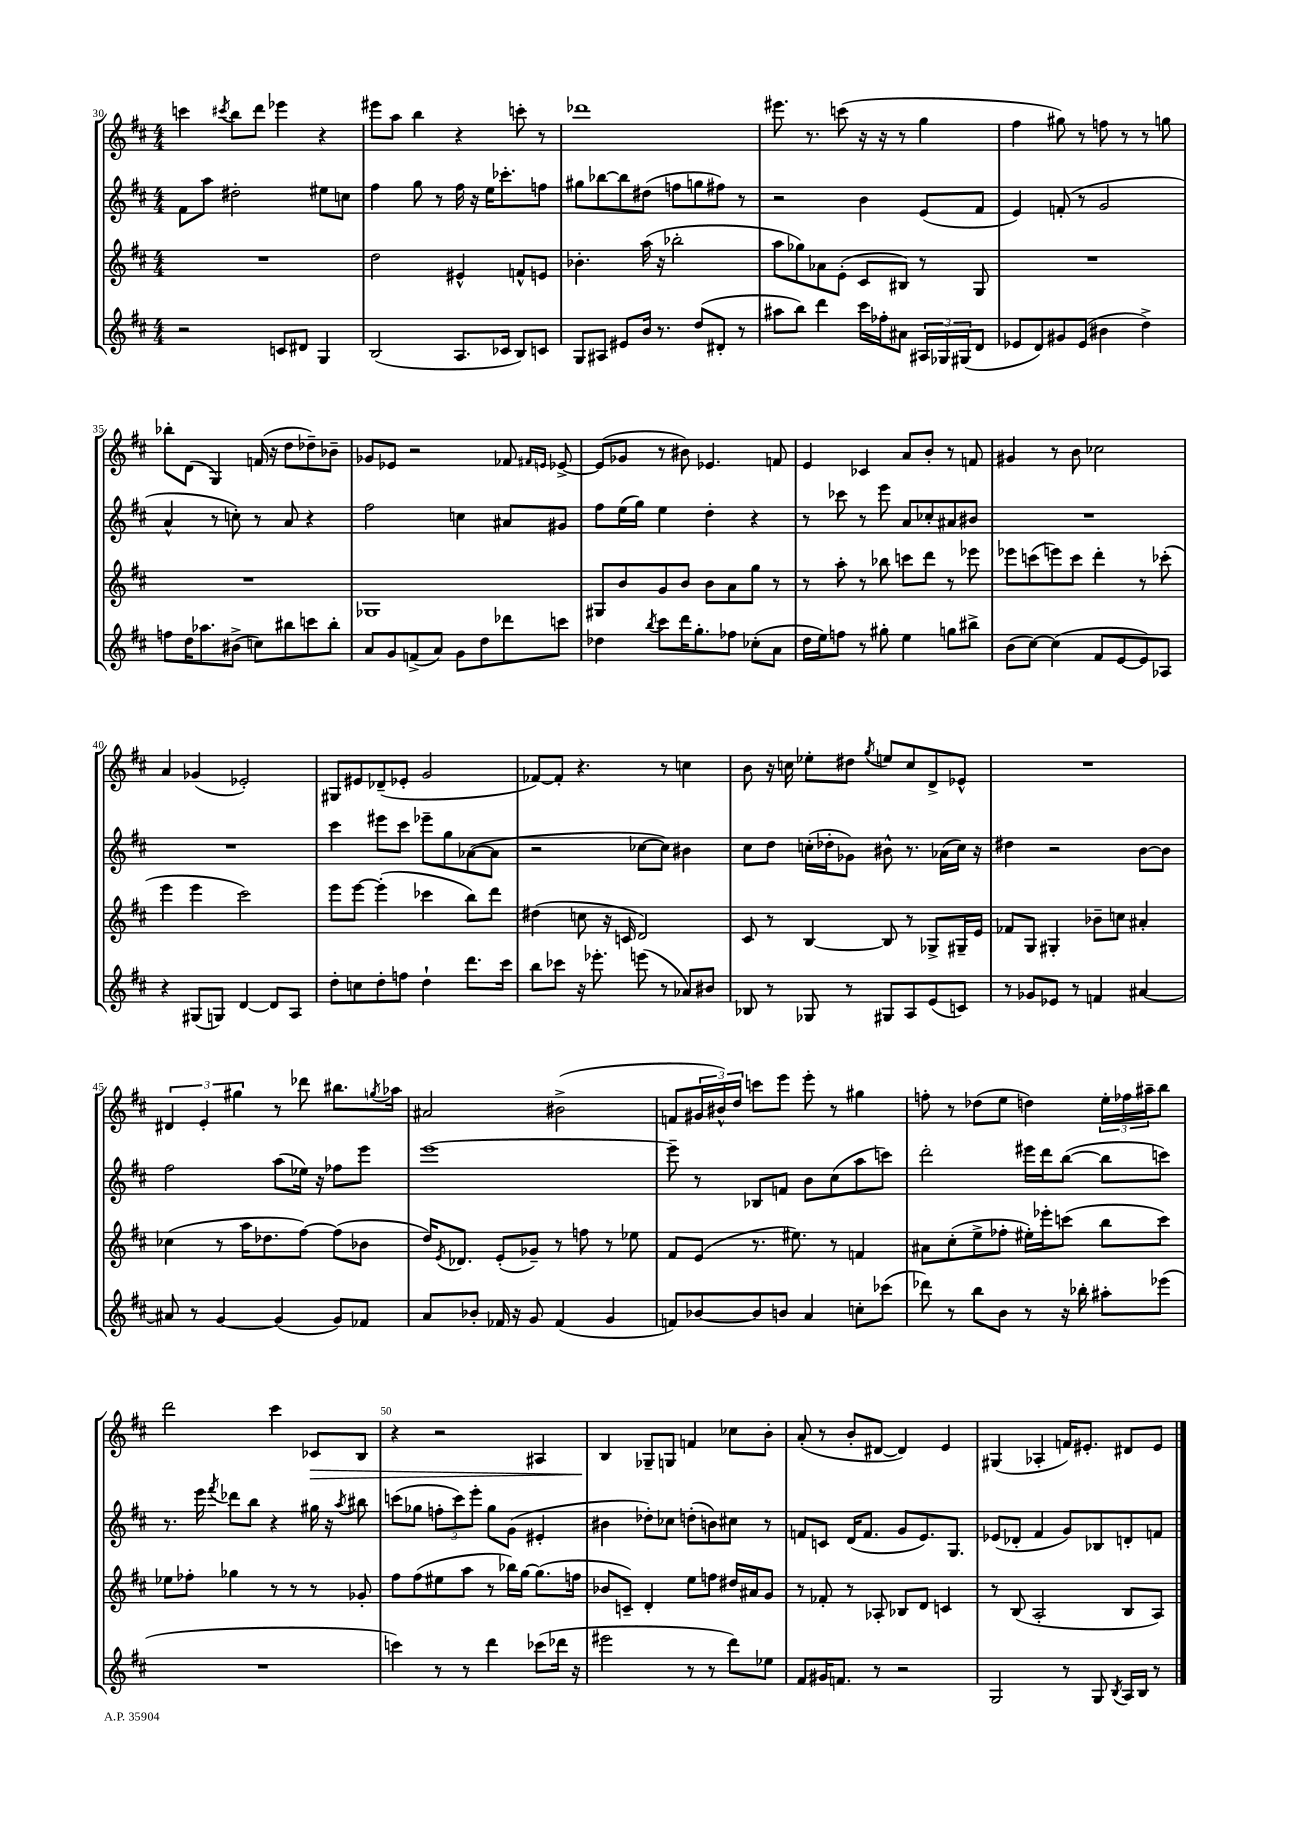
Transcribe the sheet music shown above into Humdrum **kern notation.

**kern	**kern	**kern	**kern
*staff4	*staff3	*staff2	*staff1
*clefG2	*clefG2	*clefG2	*clefG2
*k[f#c#]	*k[f#c#]	*k[f#c#]	*k[f#c#]
*M4/4	*M4/4	*M4/4	*M4/4
2r	1r	8f#	4ccc
.	.	8aa	.
.	.	.	8qccc#
.	.	2dd#'	8bb
.	.	.	8ddd
8c	.	.	4eee-
8d#	.	.	.
4G	.	8ee#	4r
.	.	8cc	.
=	=	=	=
(2B	2dd	4ff#	8eee#
.	.	.	8aa
.	.	8gg	4bb
.	.	8r	.
8.A	4e#^^	16ff#	4r
.	.	16r	.
.	.	16ee	.
16c-	.	8.ccc-'	.
8B)	8f^^	.	8ccc'
8c	8e	8ff	8r
=	=	=	=
8G	4.b-'	8gg#	1ddd-
8A#	.	[8bb-	.
8e#	.	8bb-]	.
16b	(16aa	(8dd#	.
8.r	16r	.	.
.	2bb-'	8ff	.
(8dd	.	8gg	.
8d#'	.	8ff#)	.
8r	.	8r	.
=	=	=	=
8aa#	8aa	2r	8.eee#
8bb)	8gg-)	.	.
.	.	.	8.r
4ddd	8a-	.	.
.	(8e'	.	(8ccc
16ccc#	8c#	4b	16r
16ff-'	.	.	16r
8a#	8B#)	.	8r
24A#	8r	(8e	4gg
24G-	.	.	.
(24G#	.	.	.
8d	8G	8f#	.
=	=	=	=
8e-	1r	4e)	4ff#
8d)	.	.	.
8g#	.	(8f'	8gg#)
(8e-	.	8r	8r
4b#	.	2g	8ff
.	.	.	8r
4dd^)	.	.	8r
.	.	.	8gg
=	=	=	=
8ff	1r	4a^^	8bb-'
16dd	.	.	(8d
8.aa-	.	.	.
.	.	8r	4G)
(8b#^	.	8cc')	.
8cc)	.	8r	(16f
.	.	.	16r
8bb#	.	8a	8dd
8ccc	.	4r	8dd-~)
8bb#'	.	.	8b-~
=	=	=	=
8a	1G-	2ff#	8g-
8g	.	.	8e-
(8f^	.	.	2r
8a)	.	.	.
8g	.	4cc	.
8dd	.	.	.
8ddd-	.	8a#	8f-
.	.	.	16qqf#
.	.	.	16qqe
8ccc	.	8g#	[8e-^
=	=	=	=
4dd-	8G#	8ff#	(8e-]
.	8b	(16ee	8g-
.	.	16gg)	.
8qbb	.	.	.
8ccc#	8g	4ee	8r
16ddd	8b	.	8b#)
8.gg'	.	.	.
.	8b	4dd'	4.e-
8ff-	8a	.	.
(8cc-'	8gg	4r	.
8a	8r	.	8f
=	=	=	=
16dd	8r	8r	4e
16ee)	.	.	.
8ff	8aa'	8ccc-	.
8r	8r	8r	4c-
8gg#'	8bb-	8eee	.
4ee	8ccc	8a	8a
.	8ddd	8cc-'	8b'
8gg	8r	8a#	8r
8bb#^	8eee-	8b#	8f
=	=	=	=
(8b	8eee-	1r	4g#
[8cc#)	(8ccc	.	.
(4cc#]	8eee)	.	8r
.	8ccc	.	8b
8f#	4ddd'	.	2cc-
[8e	.	.	.
8e])	8r	.	.
8A-	(8ccc-'	.	.
=	=	=	=
4r	4eee	1r	4a
(8G#	4eee	.	(4g-
8G)	.	.	.
[4d	2ccc#)	.	2e-')
8d]	.	.	.
8A	.	.	.
=	=	=	=
8dd'	8eee	4ccc#	8G#
8cc	[8eee	.	8e#
8dd'	(4eee']	8eee#	(8d-~
8ff	.	8ccc#	8e-'
4dd`	4ccc-	8eee-~	2g
.	.	8gg	.
8.ddd	8bb)	([8a-	.
.	8ddd	8a-]	.
16ccc#	.	.	.
=	=	=	=
8bb	(4dd#	2r	[8f-)
8ccc-	.	.	8f-']
16r	8cc	.	4.r
8.eee-'	.	.	.
.	16r	.	.
.	16c	.	.
(8eee	2d)	[8cc-	.
8r	.	8cc-])	8r
8a-)	.	4b#	4cc
8b#	.	.	.
=	=	=	=
8B-	8c#	8cc#	8b
8r	8r	8dd	16r
.	.	.	16cc
8G-	[4B	(16cc'	8ee-'
.	.	16dd-'	.
8r	.	8g-)	8dd#
.	.	.	8qgg
8G#	8B]	8b#^^	8ee
8A	8r	8.r	8cc
(8e	8G-^	.	8d^
.	.	(16a-	.
8c)	16G#~	16cc)	8e-^^
.	16e	16r	.
=	=	=	=
8r	8f-	4dd#	1r
8g-	8G	.	.
8e-	4G#'	2r	.
8r	.	.	.
4f	8b-~	.	.
.	8cc	.	.
[4a#	4a#'	[8b	.
.	.	8b]	.
=	=	=	=
8a#]	(4cc-	2ff#	6d#
8r	.	.	.
.	.	.	6e'
[4g	8r	.	.
.	.	.	6gg#
.	16aa	.	.
.	8.dd-	.	.
(4g]	.	(8aa	8r
.	[8ff#)	16ee-)	8ddd-
.	.	16r	.
8g)	(8ff#]	8ff-	8.bb#
8f-	8b-	8eee	.
.	.	.	8qgg
.	.	.	16aa-
=	=	=	=
8a	16dd)	[1eee	2a#
.	8qe	.	.
.	8.d-	.	.
8b-'	.	.	.
16f-	(8e'	.	.
16r	.	.	.
8g	8g-~)	.	.
(4f-	8r	.	(2b#^
.	8ff	.	.
4g	8r	.	.
.	8ee-	.	.
=	=	=	=
8f)	8f#	8eee~]	8f
[8b-	(8e	8r	24g#
.	.	.	24b#^^)
.	.	.	24dd
8b-]	8.r	8B-	8ccc
8b	.	8f	8eee
.	8.ee#)	.	.
4a	.	8b	8eee'
.	8r	(8cc#	8r
8cc'	4f	8aa	4gg#
(8ccc-	.	8ccc)	.
=	=	=	=
8ddd-)	8a#	2ddd'	8ff'
8r	(8cc#'	.	8r
8bb	8ee^	.	(8dd-
8b	8ff-'	.	8ee
8r	16ee#')	16eee#	4dd)
.	16eee-'	16ddd	.
16r	(8ccc	([8bb	.
16bb-'	.	.	.
8aa#'	8bb	8bb]	24ee'
.	.	.	24ff-
.	.	.	24aa#~
(8eee-	8ccc)	8ccc)	8bb
=	=	=	=
1r	8ee-	8.r	2ddd
.	8ff-'	.	.
.	.	16eee	.
.	.	8qfff#	.
.	4gg-	8ddd-	.
.	.	8bb	.
.	8r	4r	4ccc#
.	8r	.	.
.	8r	16gg#	8c-
.	.	16r	.
.	.	8qaa	.
.	8g-'	8bb#	8B
=	=	=	=
4ccc)	8ff#	(8ccc	4r
.	(8ff#	8gg-	.
8r	8ee#	12ff'	2r
.	.	12ccc)	.
8r	8aa	.	.
.	.	12eee'	.
4ddd	8r	8gg-	.
.	16bb-)	(8g	.
.	[16gg	.	.
(8ccc-	(8.gg]	4e#'	4A#
16ddd-	.	.	.
16r	16ff	.	.
=	=	=	=
2eee#	8b-	4b#	4B
.	8c~)	.	.
.	4d'	8dd-')	8G-~
.	.	8cc-	8G
8r	8ee	(8dd'	4f
8r	8ff	8b)	.
8ddd)	16dd#	8cc#	8cc-
.	16a#	.	.
8ee-	8g	8r	8b'
=	=	=	=
8f#	8r	8f	(8a'
16g#	8f-'	8c	8r
8.f	.	.	.
.	8r	(16d	8b'
.	.	8.f	.
8r	8A-'	.	[8d#
2r	8B-	8g	4d#])
.	8d	8.e)	.
.	4c	.	4e
.	.	8.G	.
=	=	=	=
2G	8r	(8e-	(4G#
.	(8B	8d-'	.
.	2A'	4f#	4A-'
8r	.	8g)	16f)
.	.	.	8.e#'
8G	.	8B-	.
8qB	.	.	.
16A	8B	8d'	8d#
16B	.	.	.
8r	8A)	8f	8e#
==	==	==	==
*-	*-	*-	*-
